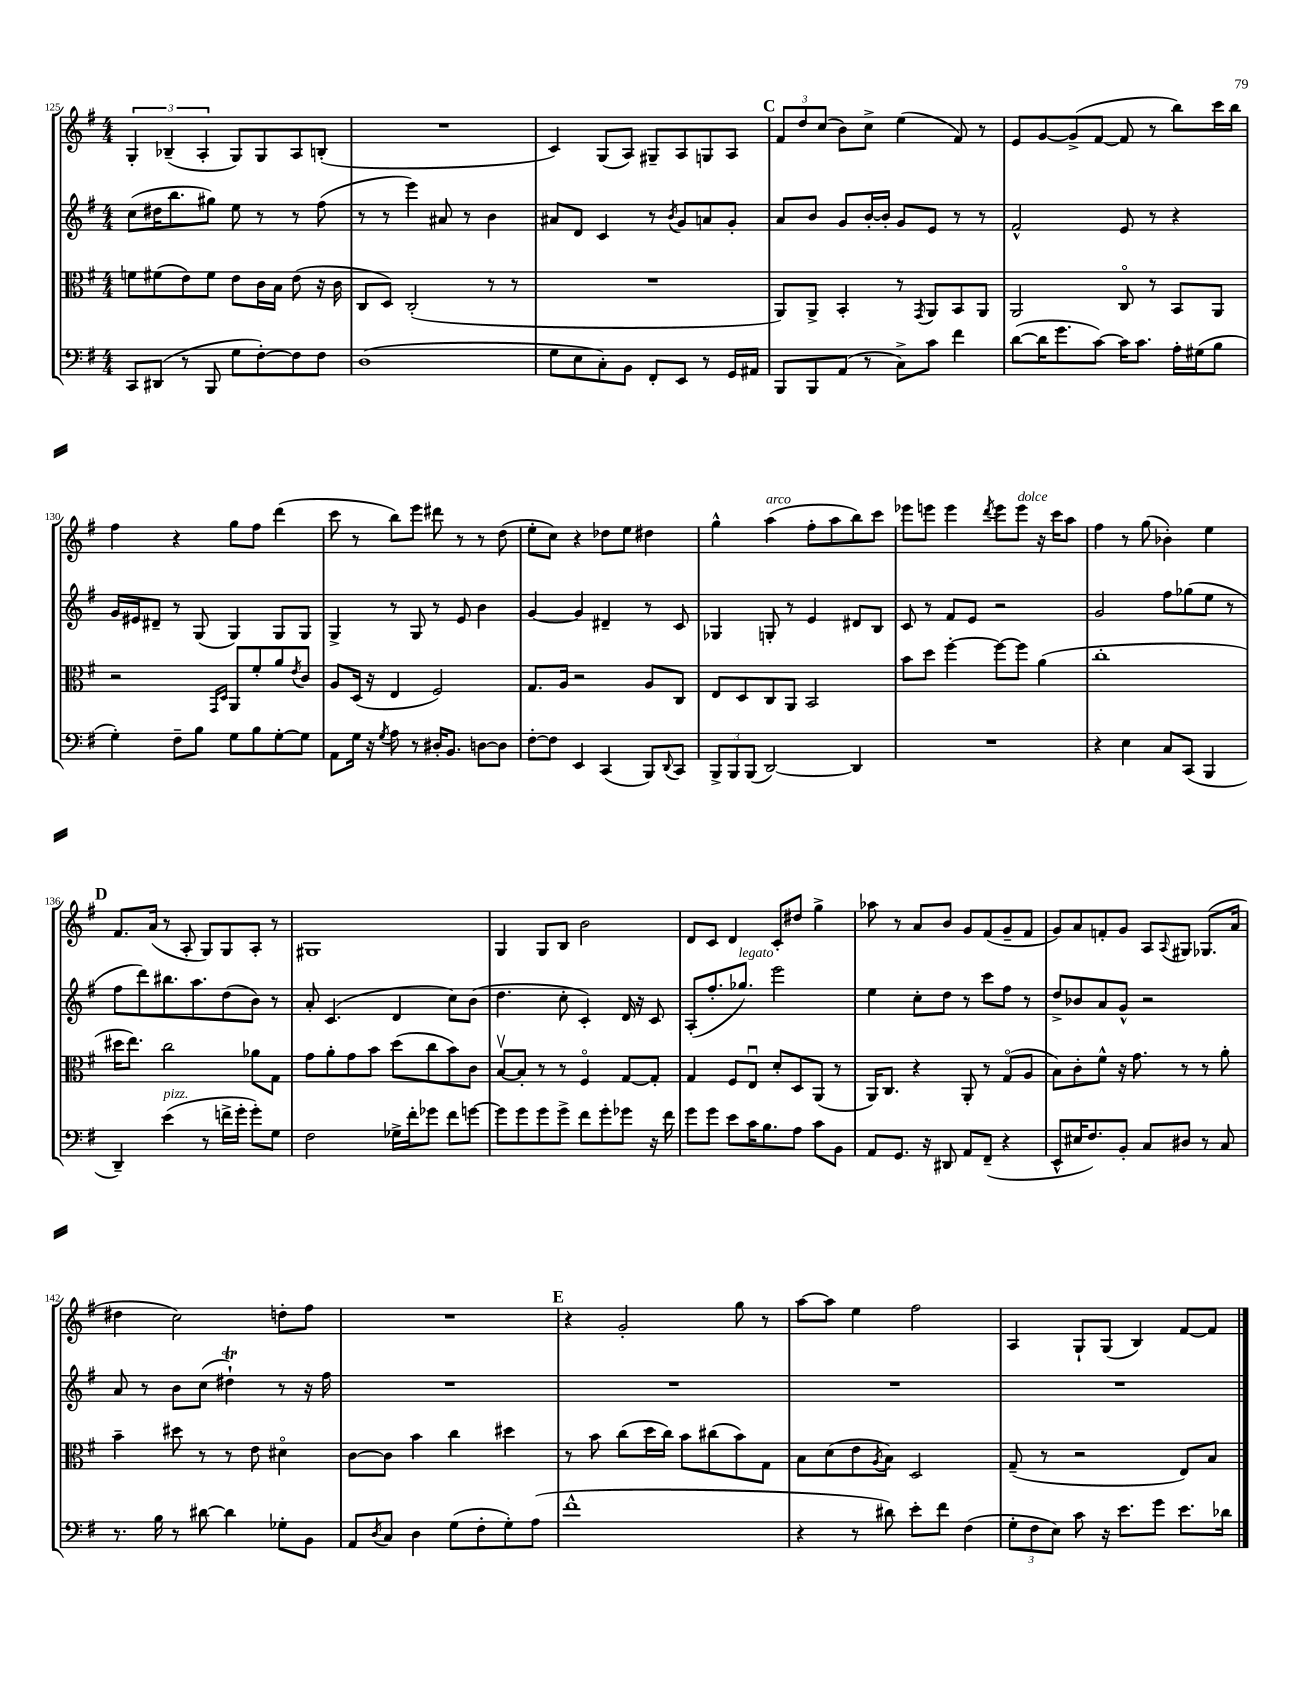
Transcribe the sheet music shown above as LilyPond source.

<<
\new StaffGroup <<
\new Staff = "s0" {
    \clef treble \key g \major \numericTimeSignature \time 4/4
    \tuplet 3/2 { g4-. bes4--( a4-. } g8) g8 a8 b8-.( |
    R1 |
    c'4) g8( a8) gis8-- a8 g8 a8 |
    \mark \markup { \bold "C" } \tuplet 3/2 { fis'8 d''8 c''8( } b'8) c''8-> e''4( fis'8) r8 |
    e'8 g'8~ g'8->( fis'8~ fis'8 r8 b''8) c'''16 b''16 |
    fis''4 r4 g''8 fis''8 d'''4( |
    c'''8 r8 b''8) e'''8 dis'''8 r8 r8 d''8( |
    e''8-. c''8) r4 des''8 e''8 dis''4 |
    g''4-^ a''4^\markup { \italic "arco" }( fis''8-. a''8 b''8) c'''8 |
    ees'''8 e'''8 e'''4 \acciaccatura { d'''8 } e'''8 e'''8^\markup { \italic "dolce" } r16 c'''16 a''8 |
    fis''4 r8 g''8( bes'4-.) e''4 |
    \mark \markup { \bold "D" } fis'8. a'16( r8 a8-. g8) g8 a8-. r8 |
    gis1 |
    g4 g8 b8 b'2 |
    d'8 c'8 d'4 c'8-. dis''8 g''4-> |
    aes''8 r8 a'8 b'8 g'8 fis'8( g'8-- fis'8 |
    g'8) a'8 f'8-. g'8 a8 \appoggiatura { a8 } gis8 ges8.( a'16 |
    dis''4 c''2) d''8-. fis''8 |
    R1 |
    \mark \markup { \bold "E" } r4 g'2-. g''8 r8 |
    a''8~ a''8 e''4 fis''2 |
    a4 g8-! g8( b4) fis'8~ fis'8 \bar "|." |
}
\new Staff = "s1" {
    \clef treble \key g \major \numericTimeSignature \time 4/4
    c''8( dis''16 b''8. gis''8) e''8 r8 r8 fis''8( |
    r8 r8 e'''4) ais'8 r8 b'4 |
    ais'8 d'8 c'4 r8 \acciaccatura { b'8 } g'8 a'8 g'8-. |
    \mark \markup { \bold "C" } a'8 b'8 g'8 b'16~-. b'16-. g'8 e'8 r8 r8 |
    fis'2-^ e'8 r8 r4 |
    g'16 eis'16 dis'8-- r8 g8( g4) g8 g8 |
    g4-> r8 g8 r8 e'8 b'4 |
    g'4~ g'4 dis'4-- r8 c'8 |
    ges4 g8-. r8 e'4 dis'8 b8 |
    c'8 r8 fis'8 e'8 r2 |
    g'2 fis''8 ges''8( e''8 r8 |
    \mark \markup { \bold "D" } fis''8 d'''8) bis''8. a''8. d''8( b'8) r8 |
    a'8-. c'4.( d'4 c''8) b'8( |
    d''4. c''8-. c'4-.) d'16 r16 c'8 |
    a8-.( fis''8.-. ges''8.^\markup { \italic "legato" }) e'''2 |
    e''4 c''8-. d''8 r8 c'''8 fis''8 r8 |
    d''8-> bes'8 a'8 g'8-^ r2 |
    a'8 r8 b'8 c''8( dis''4-!\trill) r8 r16 fis''16 |
    R1 |
    \mark \markup { \bold "E" } R1 |
    R1 |
    R1 \bar "|." |
}
\new Staff = "s2" {
    \clef alto \key g \major \numericTimeSignature \time 4/4
    f'8 fis'8( e'8) fis'8 e'8 c'16 b16 e'8( r16 c'16 |
    c8 d8) c2-.( r8 r8 |
    R1 |
    \mark \markup { \bold "C" } a,8) a,8-> b,4-. r8 \acciaccatura { g,8 } a,8 b,8 a,8 |
    a,2 c8\flageolet r8 b,8 a,8 |
    r2 \grace { g,16 d16 } a,8 fis'8-. a'8 \acciaccatura { e'8 } c'8 |
    a8 d16( r16 e4 fis2) |
    g8. a16 r2 a8 c8 |
    e8 d8 c8 a,8 b,2 |
    b'8 d''8 fis''4~-. fis''8~ fis''8 a'4( |
    c''1-. |
    \mark \markup { \bold "D" } dis''16 e''8.) c''2 aes'8 g8 |
    g'8 a'8-. g'8 b'8 d''8( c''8 b'8) c'8 |
    b8~\upbow b8-. r8 r8 fis4\flageolet g8~ g8-. |
    g4 fis8 e8\downbow d'8-. d8 a,8( r8 |
    a,16) c8. r4 a,8-. r8 g8\flageolet( a8 |
    b8) c'8-. fis'8-^ r16 g'8. r8 r8 a'8-. |
    b'4-- dis''8 r8 r8 e'8 dis'4\flageolet |
    c'8~ c'8 b'4 c''4 dis''4 |
    \mark \markup { \bold "E" } r8 b'8 c''8( d''16 c''16) b'8 cis''8( b'8) g8 |
    b8 d'8( e'8 \acciaccatura { a8 } b8) d2 |
    g8--( r8 r2 e8) b8 \bar "|." |
}
\new Staff = "s3" {
    \clef bass \key g \major \numericTimeSignature \time 4/4
    c,8 dis,8( r8 b,,8 g8 fis8~-.) fis8 fis8 |
    d1( |
    g8 e8 c8-.) b,8 fis,8-. e,8 r8 g,16 ais,16 |
    \mark \markup { \bold "C" } b,,8 b,,8 a,8( r8 c8->) c'8 fis'4 |
    d'8~( d'16 g'8. c'8~) c'16 c'8. a16-. gis16( b8 |
    g4-.) fis8-- b8 g8 b8 g8~-. g8 |
    a,8 g16 r16 \acciaccatura { g8 } a8 r8 dis16-. b,8. d8~ d8 |
    fis8~-. fis8 e,4 c,4( b,,8) \appoggiatura { d,8 } c,8 |
    \tuplet 3/2 { b,,8-> b,,8 b,,8( } d,2~) d,4 |
    R1 |
    r4 e4 c8 c,8( b,,4 |
    \mark \markup { \bold "D" } d,4--) e'4^\markup { \italic "pizz." }( r8 f'16-> g'16-. g'8-.) g8 |
    fis2 ges16-> fis'16-. ges'8 fis'8 g'8~ |
    g'8 g'8 g'8 g'8-> fis'8 g'8-. ges'8 r16 fis'16 |
    g'8 g'8 e'8 c'16 b8. a8 c'8 b,8 |
    a,8 g,8. r16 dis,8 a,8 fis,8--( r4 |
    e,8-^ eis16 fis8.) b,8-. c8 dis8 r8 c8 |
    r8. b16 r8 dis'8~ dis'4 ges8-. b,8 |
    a,8 \acciaccatura { d8 } c8 d4 g8( fis8-. g8-.) a8( |
    \mark \markup { \bold "E" } fis'1-^ |
    r4 r8 dis'8) e'8-. fis'8 fis4( |
    \tuplet 3/2 { g8-. fis8 e8) } c'8 r16 e'8. g'8 e'8. des'16 \bar "|." |
}
>>
>>
\layout { \context { \Score currentBarNumber = #125 } }
